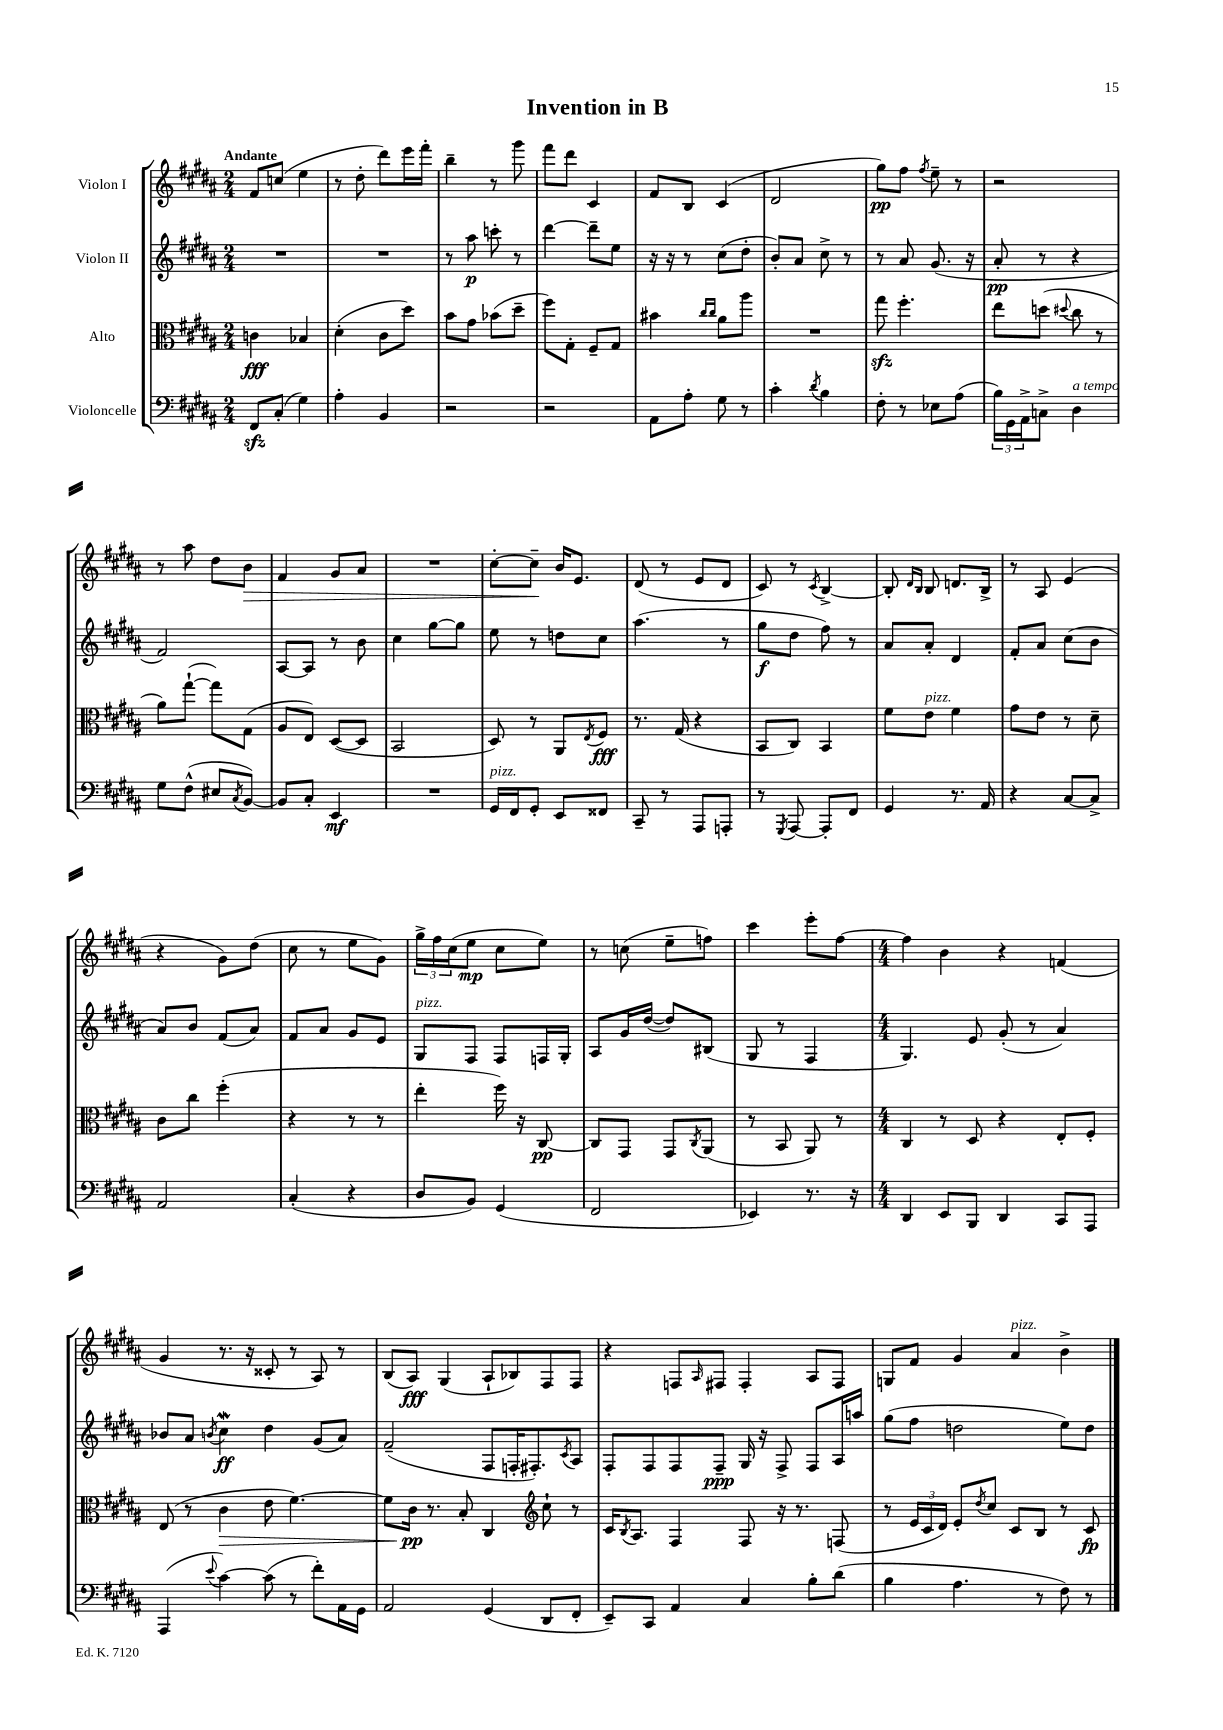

**kern	**kern	**kern	**kern
*staff4	*staff3	*staff2	*staff1
*clefF4	*clefC3	*clefG2	*clefG2
*k[f#c#g#d#a#]	*k[f#c#g#d#a#]	*k[f#c#g#d#a#]	*k[f#c#g#d#a#]
*M2/4	*M2/4	*M2/4	*M2/4
8FF#	4c	2r	8f#
(8C#'	.	.	(8cc
4G#)	4B-	.	4ee
=	=	=	=
4A#'	(4d#'	2r	8r
.	.	.	8dd#'
4BB	8c#	.	8ddd#)
.	8dd#)	.	16eee
.	.	.	16fff#'
=	=	=	=
2r	8b	8r	4bb~
.	8g#	8aa#	.
.	(8b-	8ccc'	8r
.	8dd#~	8r	8ggg#
=	=	=	=
2r	8ff#)	[4ddd#	8fff#
.	8G#'	.	8ddd#
.	8F#~	8ddd#~]	4c#
.	8G#	8ee	.
=	=	=	=
8AA#	4b#	16r	8f#
.	.	16r	.
8A#'	.	8r	8B
.	16qqcc#	.	.
.	16qqcc#	.	.
8G#	8a#	(8cc#	(4c#
8r	8aa#	8dd#'	.
=	=	=	=
4c#'	2r	8b')	2d#
.	.	8a#	.
8qd#	.	.	.
4B	.	8cc#^	.
.	.	8r	.
=	=	=	=
8F#'	8gg#	8r	8gg#)
8r	4.ff#'	8a#	8ff#
.	.	.	8qff#
8E-	.	(8.g#	8ee~
(8A#	.	.	8r
.	.	16r	.
=	=	=	=
24B)	8ee	8a#'	2r
24GG#	.	.	.
24AA#^	.	.	.
8C^	(8dd	8r	.
.	8qqdd#	.	.
4D#	8cc#	4r	.
.	8r	.	.
=	=	=	=
8G#	8a#)	2f#)	8r
(8F#^^	([8gg#`	.	8aa#
8E#	8gg#])	.	8dd#
8qC#	.	.	.
[8BB)	(8G#	.	8b
=	=	=	=
8BB]	8A#	[8A#	4f#
8C#'	8E)	8A#]	.
4EE	([8D#	8r	8g#
.	8D#]	8b	8a#
=	=	=	=
2r	2BB	4cc#	2r
.	.	[8gg#	.
.	.	8gg#]	.
=	=	=	=
16GG#	8D#)	8ee	[8cc#'
16FF#	.	.	.
8GG#'	8r	8r	8cc#~]
8EE	8AA#	8dd	16b
.	.	.	8.e
.	8qE	.	.
8FF##	8F#	8cc#	.
=	=	=	=
8CC#~	8.r	(4.aa#	(8d#
8r	.	.	8r
.	(16G#	.	.
8AAA#	4r	.	8e
8AAA'	.	8r	8d#
=	=	=	=
8r	8BB	8gg#	8c#)
8qGGG#	.	.	.
[8AAA#	8C#)	8dd#	8r
.	.	.	8qc#
8AAA#']	4BB	8ff#)	[4B^
8FF#	.	8r	.
=	=	=	=
4GG#	8f#	8a#	8B']
.	.	.	16qqd#
.	.	.	16qqB
.	8e	8a#'	8B
8.r	4f#	4d#	8.d
16AA#	.	.	16B^
=	=	=	=
4r	8g#	8f#'	8r
.	8e	8a#	8A#
[8C#	8r	(8cc#	(4e
8C#^]	8d#~	8b	.
=	=	=	=
2AA#	8c#	8a#)	4r
.	8cc#	8b	.
.	(4ff#'	(8f#	8g#)
.	.	8a#)	(8dd#
=	=	=	=
(4C#'	4r	8f#	8cc#
.	.	8a#	8r
4r	8r	8g#	8ee
.	8r	8e	8g#)
=	=	=	=
8D#	4ee'	8G#	24gg#^
.	.	.	24ff#
.	.	.	(24cc#
8BB)	.	8F#	8ee
(4GG#	16ff#)	8F#	8cc#
.	16r	.	.
.	[8C#	16F	8ee)
.	.	16G#'	.
=	=	=	=
2FF#	8C#]	8A#	8r
.	8GG#	16g#	(8cc
.	.	([16dd#	.
.	8GG#	8dd#])	8ee~
.	8qC#	.	.
.	(8AA#	(8B#	8ff)
=	=	=	=
4EE-)	8r	8G#	4ccc#
.	8BB	8r	.
8.r	8AA#)	4F#	8eee'
.	8r	.	[8ff#
16r	.	.	.
=	=	=	=
*M4/4	*M4/4	*M4/4	*M4/4
4DD#	4C#	4.G#)	4ff#]
8EE	8r	.	4b
8BBB	8D#	8e	.
4DD#	4r	(8g#'	4r
.	.	8r	.
8CC#	8E'	4a#)	(4f
8AAA#	8F#'	.	.
=	=	=	=
(4AAA#	(8E	8b-	4g#
.	8r	8a#	.
8qqe	.	8qb	.
[4c#)	4c#	4cc#	8.r
.	.	.	16r
(8c#]	8e	4dd#	8c##'
8r	[4.f#)	.	8r
8f#')	.	(8g#	8A#)
16AA#	.	8a#)	8r
16GG#	.	.	.
=	=	=	=
2AA#	8f#]	(2f#~	(8B
.	16c#	.	8A#)
.	8.r	.	.
.	.	.	(4G#
.	8B'	.	.
(4GG#	4C#	8F#	8A#`
.	.	16F'	8B-)
.	.	8.F#')	.
*	*clefG2	*	*
8DD#	8cc#`	.	8F#
.	.	8qc#	.
8FF#'	8r	8A#	8F#
=	=	=	=
8EE~)	16c#	8F#'	4r
.	8qB	.	.
.	8.A#	.	.
8CC#	.	8F#	.
4AA#	4F#	8F#	8F
.	.	.	16qqA#
.	.	8F#~	8F#
4C#	8F#	16G#	4F#'
.	.	16r	.
.	16r	8F#^	.
.	8.r	.	.
8B'	.	8F#	8A#
(8d#	(8F	16A#	8F#
.	.	16aa	.
=	=	=	=
4B	8r	(8gg#	8G
.	24e	8ff#	8f#
.	24c#	.	.
.	24d#)	.	.
4.A#	8e'	2dd	4g#
.	8qdd#	.	.
.	8cc#	.	.
.	8c#	.	4a#
8r	8B	.	.
8F#)	8r	8ee)	4b^
8r	8c#	8dd	.
==	==	==	==
*-	*-	*-	*-
